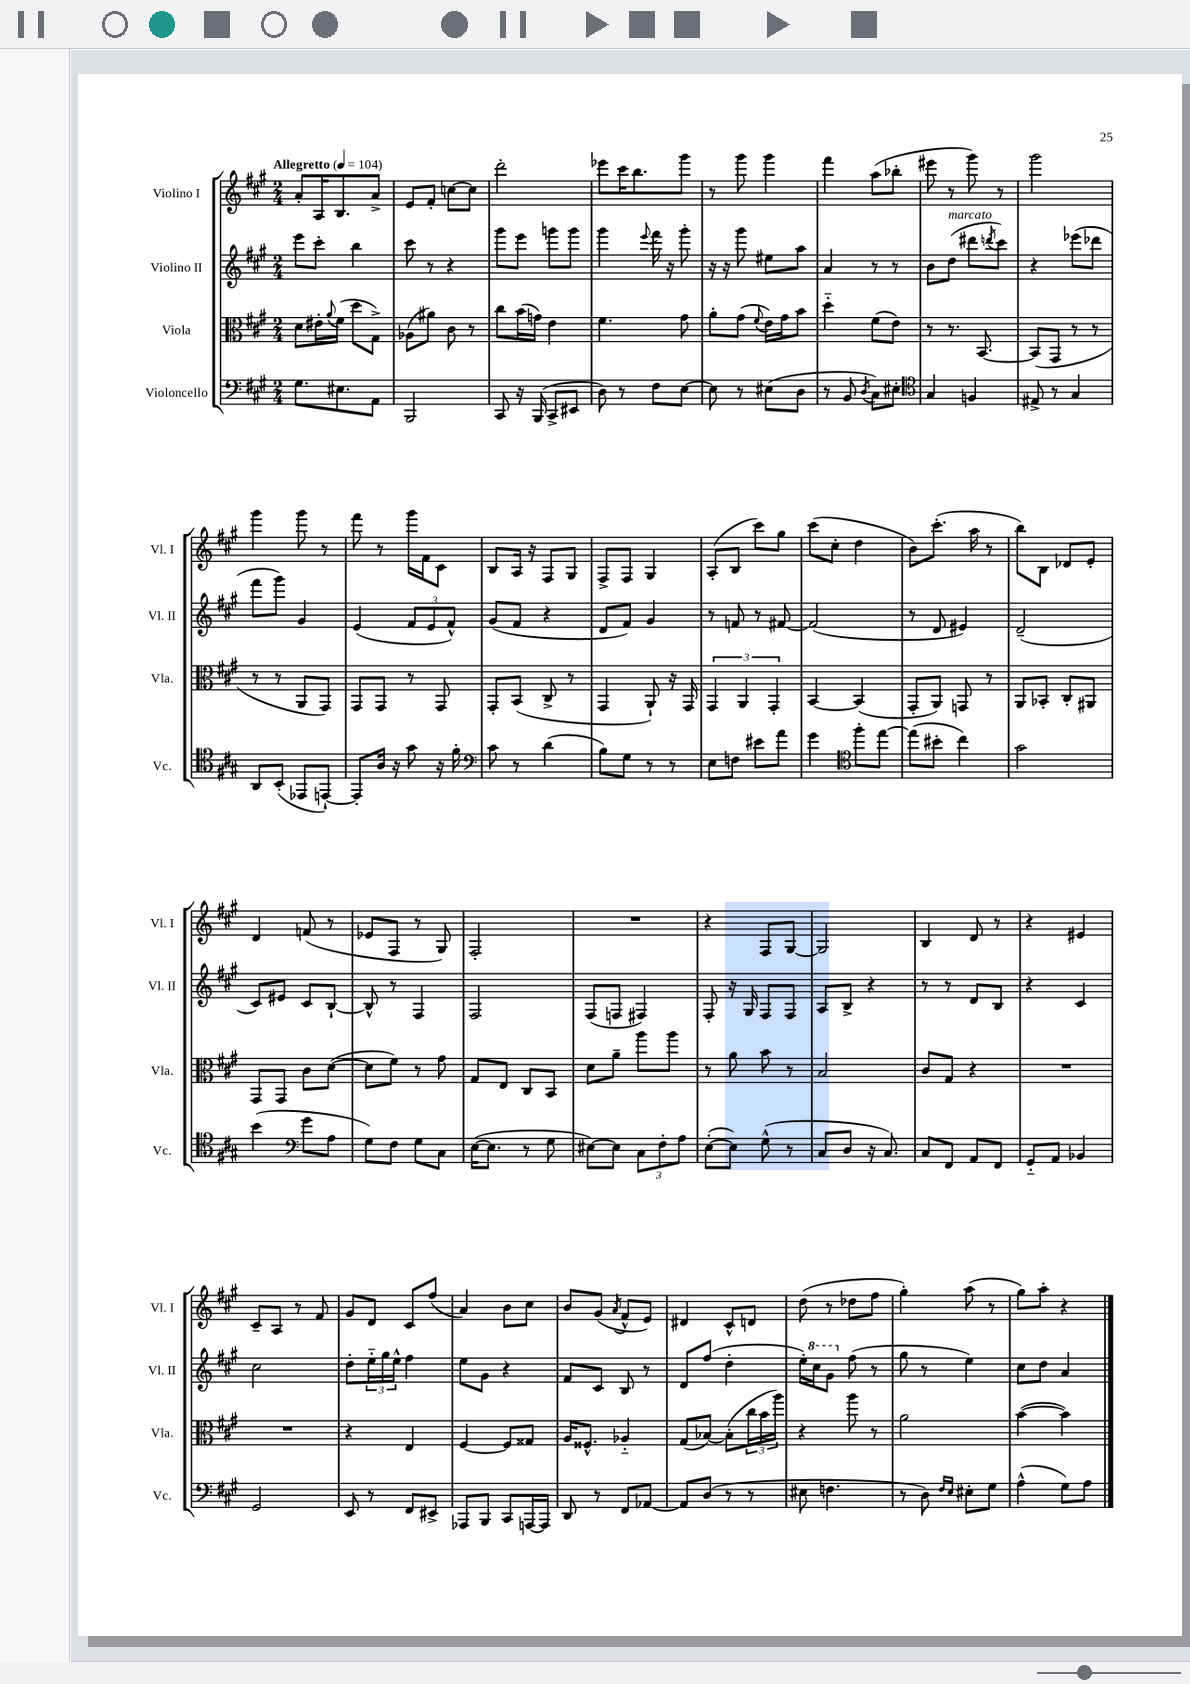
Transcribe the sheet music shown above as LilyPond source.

<<
\new StaffGroup <<
\new Staff = "s0" \with { instrumentName = "Violino I" shortInstrumentName = "Vl. I" } {
    \clef treble \key a \major \numericTimeSignature \time 2/4 \tempo "Allegretto" 4 = 104
    a'8-. a16 b8. a'8-> |
    e'8 fis'8-. c''8~ c''8 |
    d'''2-. |
    ees'''8 cis'''16 b''8. gis'''8 |
    r8 gis'''8 gis'''4 |
    fis'''4 a''8( bes''8-. |
    eis'''8 r8 gis'''8) r8 |
    gis'''2 |
    gis'''4 gis'''8 r8 |
    fis'''8 r8 gis'''16 fis'16 cis'8 |
    b8 a16 r16 fis8 gis8 |
    fis8-> fis8 gis4 |
    a8-.( b8 cis'''8) gis''8 |
    cis'''8( cis''8-. d''4 |
    b'8) cis'''8.-.( a''16 r8 |
    b''8) b8 des'8 e'8-. |
    d'4 f'8( r8 |
    ees'8 fis8 r8 gis8) |
    fis2-. |
    R2 |
    r4 fis8 gis8~ |
    gis2 |
    b4 d'8 r8 |
    r4 eis'4 |
    cis'8-- a8 r8 fis'8 |
    gis'8 d'8 cis'8 fis''8( |
    a'4) b'8 cis''8 |
    b'8 gis'8( \acciaccatura { a'8 } fis'8-^ e'8) |
    dis'4 cis'8-^ d'8 |
    d''8( r8 des''8 fis''8 |
    gis''4-.) a''8( r8 |
    gis''8) a''8-. r4 \bar "|." |
}
\new Staff = "s1" \with { instrumentName = "Violino II" shortInstrumentName = "Vl. II" } {
    \clef treble \key a \major \numericTimeSignature \time 2/4
    e'''8 cis'''8-. b''4 |
    cis'''8 r8 r4 |
    gis'''8 e'''8 g'''8 g'''8 |
    gis'''4 \appoggiatura { e'''8 } fis'''16 r16 gis'''8-. |
    r16 r16 gis'''8 eis''8 a''8 |
    a'4 r8 r8 |
    b'8 d''8^\markup { \italic "marcato" }( dis'''8 \acciaccatura { d'''8 } cis'''8) |
    r4 ees'''8( des'''8 |
    fis'''8 gis'''8) gis'4 |
    e'4( \tuplet 3/2 { fis'8 e'8 fis'8-^) } |
    gis'8( fis'8 r4 |
    d'8 fis'8) gis'4 |
    r8 f'8 r8 fis'8~ |
    fis'2( |
    r8 d'8 eis'4) |
    d'2--( |
    cis'8) eis'8 cis'8 b8~-! |
    b8-^ r8 fis4 |
    fis2 |
    fis8( f8 fis4) |
    fis8-. r16 gis16 fis8 fis8 |
    a8 b8-> r4 |
    r8 r8 d'8 b8 |
    r4 cis'4 |
    cis''2 |
    d''8-. \tuplet 3/2 { e''16-_ gis''16 e''16-^ } fis''4 |
    e''8 gis'8 r4 |
    fis'8 cis'8 b8 r8 |
    d'8 fis''8( d''4-. |
    e''16-.) \ottava #1 cis'''16 gis''8 \ottava #0 fis''8( r8 |
    gis''8 r8 e''4) |
    cis''8 d''8 a'4 \bar "|." |
}
\new Staff = "s2" \with { instrumentName = "Viola" shortInstrumentName = "Vla." } {
    \clef alto \key a \major \numericTimeSignature \time 2/4
    d'8 eis'16-. \appoggiatura { a'8 } fis'16( d''8 gis8->) |
    aes8( ais'8) cis'8 r8 |
    cis''8 b'16( g'16) e'4 |
    fis'4. gis'8 |
    a'8-. gis'8( \appoggiatura { fis'8 } e'16) gis'16 b'8 |
    d''4-_ fis'8( e'8) |
    r8 r8. b,8.~ |
    b,8( gis,8 r8 r8 |
    r8 r8 a,8 gis,8) |
    gis,8 gis,8 r8 gis,8 |
    gis,8-. b,8( cis8-> r8 |
    gis,4 a,8-!) r16 gis,16 |
    \tuplet 3/2 { gis,4 a,4 gis,4-. } |
    b,4~ b,4( |
    gis,8-. a,8) g,8 r8 |
    a,8 bes,8-. cis8-. ais,8 |
    gis,8 gis,8 cis'8 d'8~( |
    d'8 fis'8) r8 gis'8 |
    gis8 e8 cis8 b,8 |
    d'8 a'8-- a''8 a''8 |
    r8 a'8 b'8 r8 |
    b2 |
    cis'8 gis8 r4 |
    R2 |
    R2 |
    r4 e4 |
    fis4~ fis8 gisis8 |
    a16 fisis8.-^ aes4-_ |
    gis8( bes8~) bes8-.( \tuplet 3/2 { cis''16 b'16 a''16) } |
    r4 a''8 r8 |
    a'2 |
    b'4~( b'4) \bar "|." |
}
\new Staff = "s3" \with { instrumentName = "Violoncello" shortInstrumentName = "Vc." } {
    \clef bass \key a \major \numericTimeSignature \time 2/4
    gis8. eis8. a,8 |
    b,,2 |
    cis,8 r16 b,,16( cis,8-> eis,8 |
    d8) r8 fis8 e8~ |
    e8 r8 eis8( d8 |
    r8 b,8 \acciaccatura { d8 } cis8) eis8-. |
    \clef tenor gis4 f4 |
    eis8-> r8 gis4 |
    a,8 b,8-.( ees,8 e,8~-!) |
    e,8-. a16 r16 gis'8 r16 fis'16-. |
    \clef bass cis'8 r8 d'4( |
    b8) gis8 r8 r8 |
    e8 f8 eis'8 a'8 |
    gis'4 \clef tenor fis''8-. e''8~ |
    e''8( bis'8-. cis''4) |
    gis'2 |
    b'4( \clef bass gis'8 a8 |
    gis8) fis8 gis8 cis8 |
    e16~( e8. r8 gis8 |
    eis8~) eis8 \tuplet 3/2 { cis8 fis8-. a8 } |
    e8~-.( e8) gis8-^( r8 |
    cis8 d8 r16 cis8.) |
    cis8 fis,8 a,8 fis,8 |
    gis,8-_ a,8 bes,4 |
    gis,2 |
    e,8 r8 fis,8 eis,8-> |
    aes,,8 b,,8 cis,8 a,,16~ a,,16 |
    d,8 r8 fis,8 aes,8~ |
    aes,8 d8( r8 r8 |
    eis8 f4. |
    r8 d8) \grace { fis16 e16 } eis8-. gis8 |
    a4-^( gis8) a8 \bar "|." |
}
>>
>>
